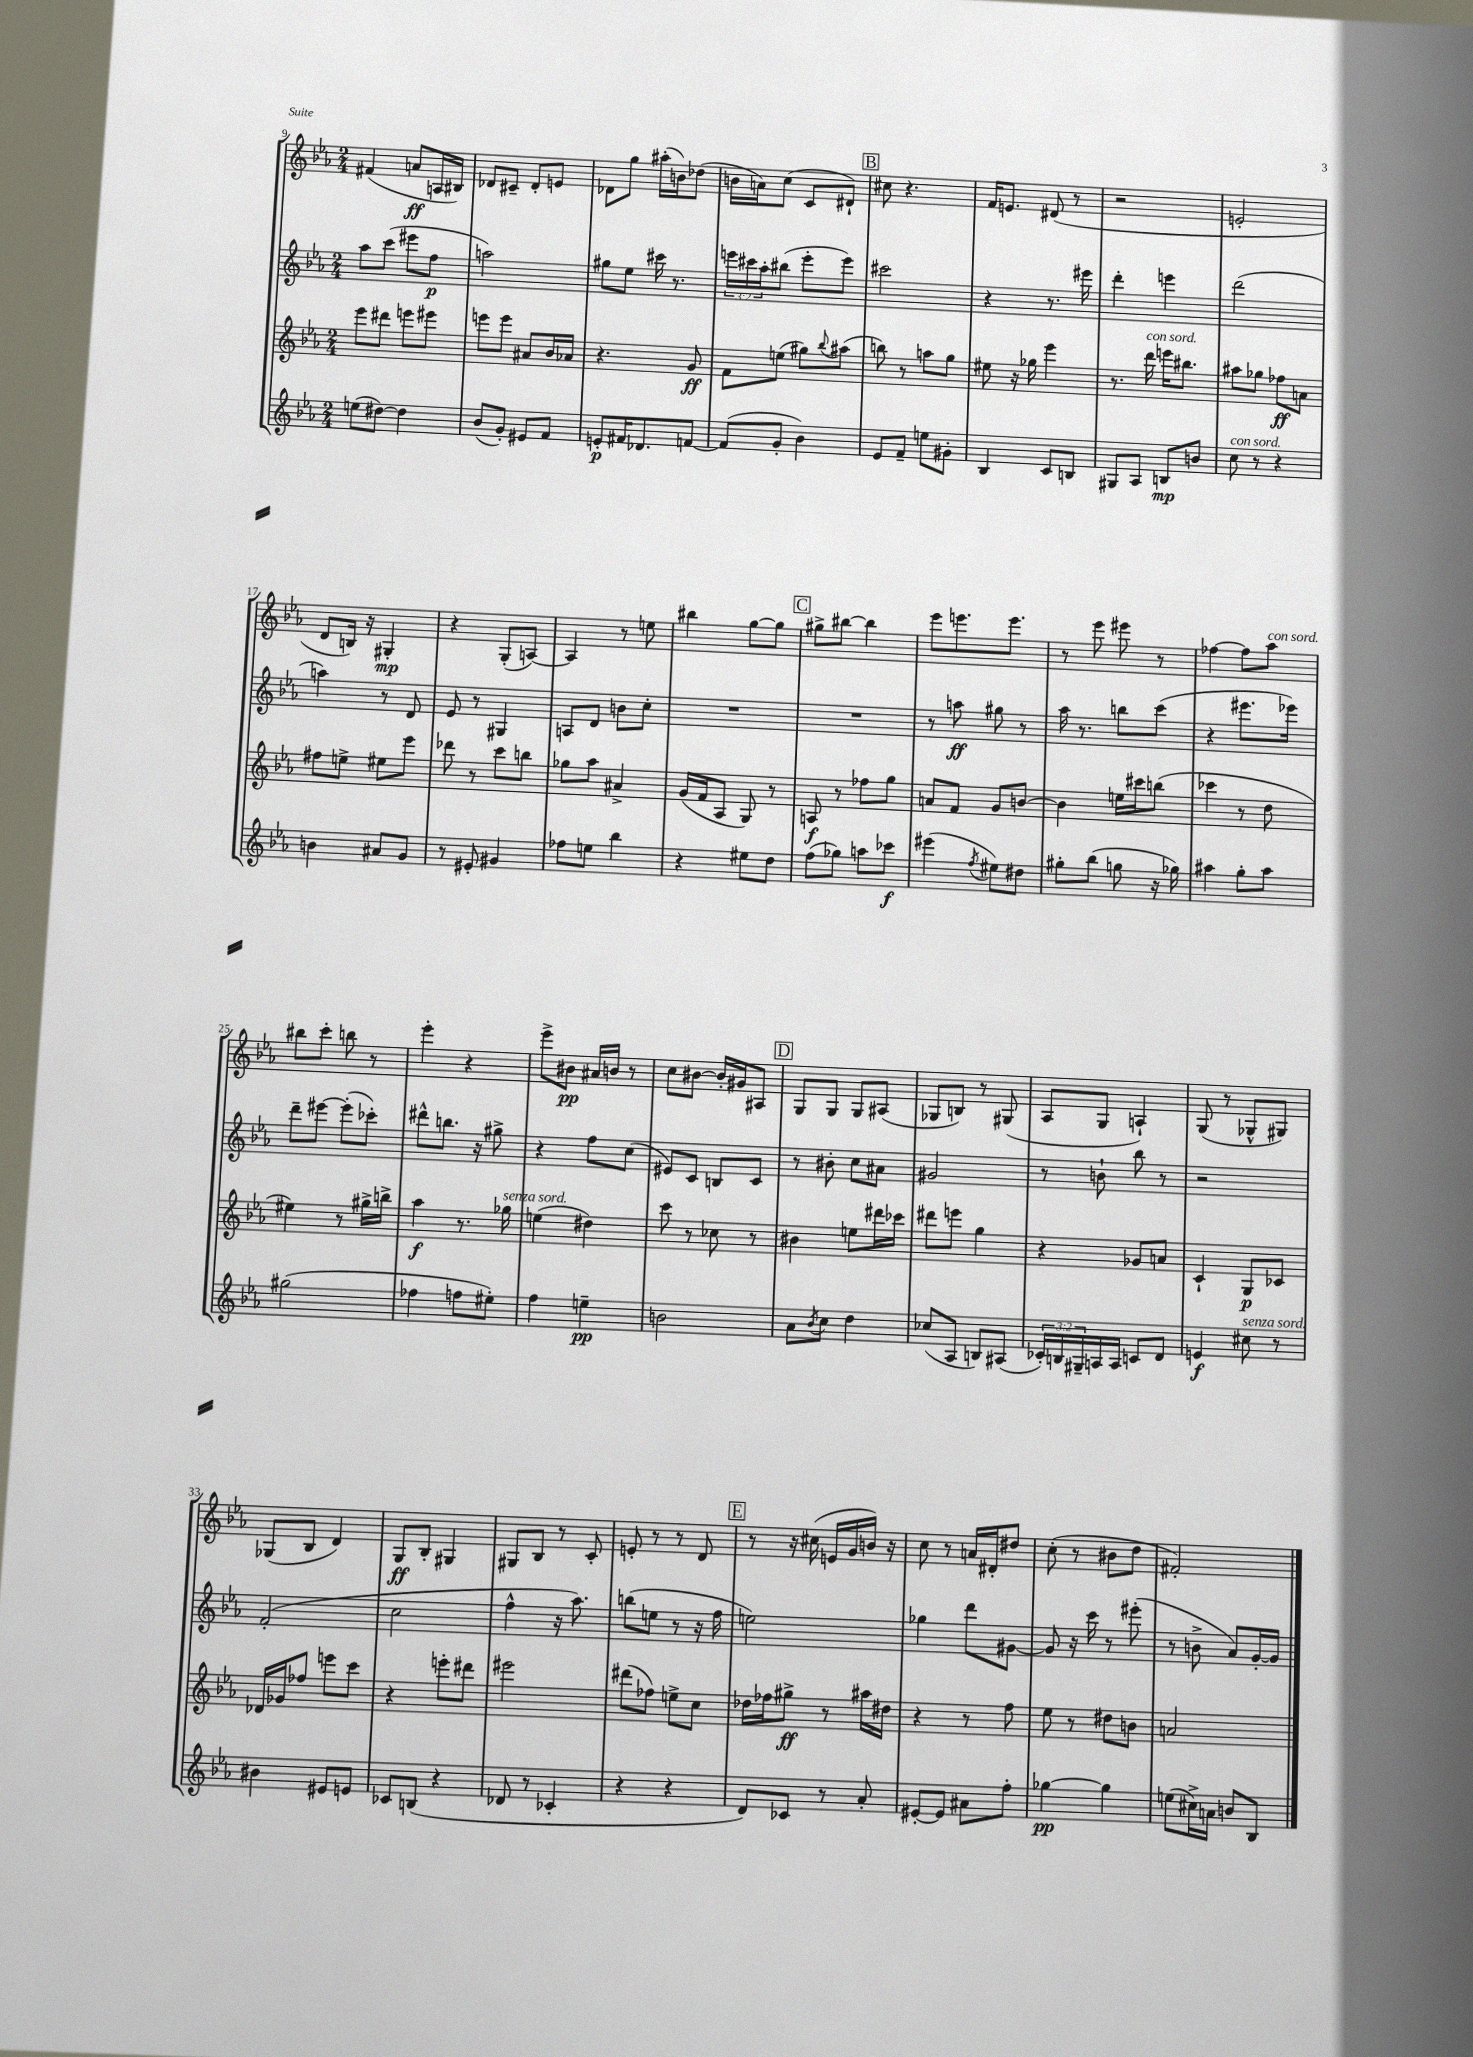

**kern	**kern	**kern	**kern
*staff4	*staff3	*staff2	*staff1
*clefG2	*clefG2	*clefG2	*clefG2
*k[b-e-a-]	*k[b-e-a-]	*k[b-e-a-]	*k[b-e-a-]
*M2/4	*M2/4	*M2/4	*M2/4
(8ee\L	8eee-\L	8aa-\L	(4f#/
[8dd#\J)	8ddd#\J	(8ccc\J	.
4dd#\]	8eee\L	8eee#\L	8a/L
.	8eee#\J	8ff\J	16A/L
.	.	.	16B#/JJ)
=	=	=	=
(8b-/L	8eee\L	2aa\)	8d-/L
8g'/J)	8eee\J	.	8c#~/J
8e#/L	8a#/L	.	8d-'/L
8f/J	16b-/L	.	8e/J
.	16a-/JJ	.	.
=	=	=	=
8e'/L	4.r	8gg#\L	8d-\L
16f#/K	.	8ee-\J	8gg\J
8.d-/	.	.	.
.	.	16ccc#\	(16aa#'\LL
.	.	8.r	16b\J)
[8f/J	8g/	.	(8dd-\J
=	=	=	=
(8f/]L	8f\L	24eee\LL	16b\LL
.	.	24ccc#\	.
.	.	.	16a\J)
.	.	24aa-'\J	.
8g'/J	(8ee\J	(8bb#\J	(8cc\J
4b-\)	8gg#\L)	8eee'\L	8c/L
.	8qqbb-/	.	.
.	(8aa#\J	8eee\J)	8d#`/J)
=	=	=	=
8e-/L	8bb\)	2ccc#\	8cc#\
8f~/J	8r	.	4.r
8ee\L	8aa\L	.	.
8g#'\J	8gg\J	.	.
=	=	=	=
4B-/	8ee#\	4r	16f/LK
.	.	.	8.e/J
.	16r	.	.
.	16gg-\	.	.
8c/L	4eee-\	8.r	(8d#/
8B/J	.	.	8r
.	.	16eee#\	.
=	=	=	=
8G#/L	8.r	4ddd'\	2r
8A-/J	.	.	.
.	16ddd\	.	.
8B/L	16eee\LK	4eee\	.
.	8.bb#\J	.	.
8b/J	.	.	.
=	=	=	=
8cc\	8aa#\L	(2ddd\	2e'/
8r	8gg-\J	.	.
4r	8ff-\L	.	.
.	8a\J	.	.
=	=	=	=
4b\	8ff#\L	4aa\)	8d/L
.	8ee^\J	.	16B/Jk)
.	.	.	16r
8a#/L	8ee#\L	8r	4G#'/
8g/J	8eee-\J	8d/	.
=	=	=	=
8r	8ddd-\	8e-/	4r
8e#'/	8r	8r	.
4g#/	8ccc\L	4G#/	(8G'/L
.	8bb\J	.	[8A/J)
=	=	=	=
8ff-\L	8gg-\L	8A/L	4A/]
8ee\J	8aa-\J	8d/J	.
4bb-\	4a#^/	8b\L	8r
.	.	8cc'\J	8ee\
=	=	=	=
4r	(16g/LL	2r	4bb#\
.	16f/J	.	.
.	8A-/J	.	.
8ee#\L	8G/)	.	[8gg\L
8dd\J	8r	.	8gg\]J
=	=	=	=
(8ff\L	8A/	2r	8gg#^\L
8gg-\J)	8r	.	[8bb#\J
8aa\L	8ff-\L	.	4bb#\]
8ccc-\J	8gg\J	.	.
=	=	=	=
(4eee#\	8a/L	8r	8eee-\L
.	8f/J	8aa\	8.eee\
8qff/	.	.	.
8ee#\L)	8g/L	8gg#\	.
.	.	.	8.eee\J
8dd#\J	[8b/J	8r	.
=	=	=	=
8gg#'\L	4b\]	16aa-\	8r
.	.	8.r	.
(8bb-\J	.	.	8eee-\
8gg\	16ee\LL	8bb\L	8eee#\
.	16ccc#\J	.	.
16r	(8bb\J	(8ccc\J	8r
16gg-\)	.	.	.
=	=	=	=
4aa#\	4ccc-\	4r	[4ff-\
8gg'\L	8r	8.eee#\L	8ff-\]L
8aa#\J	8dd\	.	8aa-\J
.	.	16eee-\Jk)	.
=	=	=	=
(2gg#\	4ee#\)	8ddd~\L	8bb#\L
.	.	[8eee#\J	8ccc'\J
.	8r	(8eee#'\]L	8bb\
.	16gg#^\LL	8ccc-'\J)	8r
.	16bb^\JJ	.	.
=	=	=	=
4ff-\	4aa-\	8ddd#^^\L	4eee-'\
.	.	8.bb\J	.
8ff\L	8.r	.	4r
.	.	16r	.
8ee#'\J)	.	8gg#^\	.
.	16gg-\	.	.
=	=	=	=
4ff\	(4ee\	4r	8eee-^\L
.	.	.	8b#\J
4ee~\	4dd#\)	8ff\L	16a#/LL
.	.	.	16b/JJ
.	.	(8cc\J	8r
=	=	=	=
2b\	8ccc\	8e#/L)	8cc\L
.	8r	8c/J	[8b#\J
.	8cc-\	8B/L	16b#'/]LL
.	.	.	16g#/J
.	8r	8c/J	8A#/J
=	=	=	=
8a-\L	4b#\	8r	8G/L
8qb-/	.	.	.
8cc\J	.	8b#'\	8G/J
4dd\	8ee\L	8cc\L	8G/L
.	16ddd#\L	8a#\J	(8A#/J
.	16ccc-\JJ	.	.
=	=	=	=
(8cc-/L	8ddd#\L	2g#/	8G-/L
8A-/J	8eee\J	.	8B/J)
8B/L)	4gg\	.	8r
(8A#/J	.	.	(8G#/
=	=	=	=
24c-'/LL)	4r	8r	8A-/L
24B/	.	.	.
24G#~/	.	.	.
16A/	.	8b`\	8G/J
16A/JJ	.	.	.
8c/L	8g-/L	8bb-\	4A`/)
8d/J	8a/J	8r	.
=	=	=	=
4e/	4c`/	2r	(8G/
.	.	.	8r
8cc#\	8G/L	.	8G-^^/L
8r	8c-/J	.	8G#/J)
=	=	=	=
4b#\	16d-/LL	(2f'/	(8G-/L
.	16g-/J	.	.
.	8ff-/J	.	8B-/J
8e#/L	8eee\L	.	4d/)
8e/J	8ccc\J	.	.
=	=	=	=
8c-/L	4r	2cc\	8G/L
(8B/J	.	.	8B-'/J
4r	8eee'\L	.	4G#/
.	8ddd#\J	.	.
=	=	=	=
8d-/	2eee#\	4ff^^\	8G#/L
8r	.	.	8B-/J
4c-'/	.	16r	8r
.	.	8.aa-\)	.
.	.	.	8c'/
=	=	=	=
4r	(8ddd#\L	(8bb\L	8e'/
.	8ff-\J)	8ee\J	8r
4r	8ee^\L	8r	8r
.	8cc\J	16r	8d/
.	.	16ff\	.
=	=	=	=
8d/L)	16dd-\LL	2ee\)	8r
.	16ff-\J	.	.
8c-/J	8gg#^\J	.	16r
.	.	.	(16cc#\
8r	8r	.	16e/LL
.	.	.	16g/
8a-'/	16aa#\LL	.	16b/JJ)
.	16dd#\JJ	.	16r
=	=	=	=
[8e#'/L	4r	4gg-\	8cc\
8e#/]J	.	.	8r
8a#\L	8r	8ddd\L	16a/LL
.	.	.	16d#'/J
8ff'\J	8ff\	[8g#\J	8dd#/J
=	=	=	=
[4gg-\	8ee-\	8g#/]	(8cc'\
.	8r	16r	8r
.	.	16ccc\	.
4gg-\]	8dd#\L	8r	8b#\L
.	8b\J	(8eee#'\	8dd\J
=	=	=	=
(8ee\L	2a/	8r	2f#'/)
16cc#^\L)	.	8b^\	.
16a\JJ	.	.	.
8b/L	.	8a-/L)	.
8B-/J	.	[16g'/L	.
.	.	16g/]JJ	.
==	==	==	==
*-	*-	*-	*-
